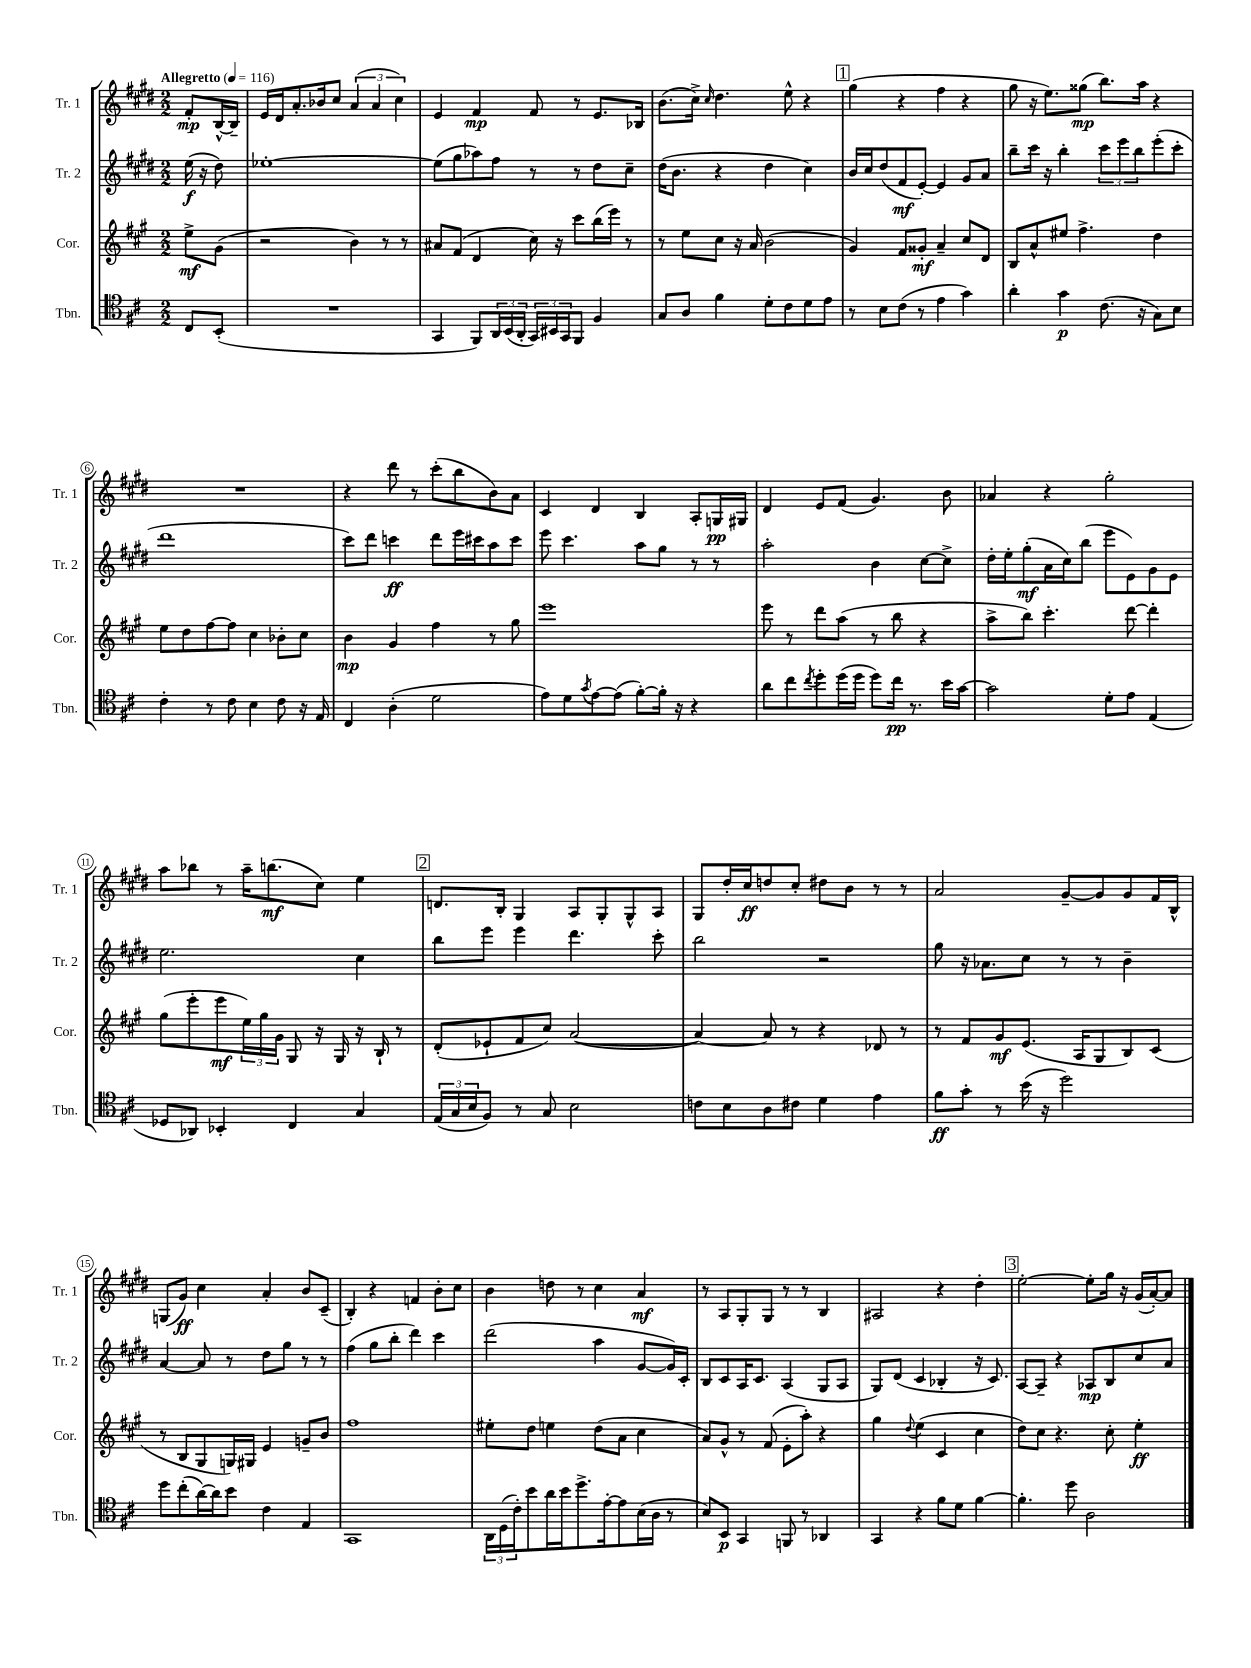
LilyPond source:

<<
\new StaffGroup <<
\new Staff = "s0" \with { instrumentName = "Tr. 1" shortInstrumentName = "Tr. 1" } {
    \clef treble \key e \major \numericTimeSignature \time 2/2 \partial 4 \tempo "Allegretto" 4 = 116
    fis'8-.\mp b16~-^ b16-- |
    e'16 dis'16 a'8.-. bes'16 cis''8 \tuplet 3/2 { a'4( a'4 cis''4) } |
    e'4 fis'4\mp fis'8 r8 e'8. bes16 |
    b'8.( cis''16->) \grace { cis''16 } dis''4. e''8-^ r4 |
    \mark \markup { \box "1" } gis''4( r4 fis''4 r4 |
    gis''8 r16 e''8.) gisis''8\mp( b''8.) a''16 r4 |
    R1 |
    r4 dis'''8 r8 cis'''8-.( b''8 b'8) a'8 |
    cis'4 dis'4 b4 a8-. g16\pp gis16 |
    dis'4 e'8 fis'8( gis'4.) b'8 |
    aes'4 r4 gis''2-. |
    a''8 bes''8 r8 a''16-- b''8.\mf( cis''8) e''4 |
    \mark \markup { \box "2" } d'8. b16-. gis4 a8 gis8-. gis8-^ a8 |
    gis8 dis''16-. cis''16\ff d''8 cis''8-. dis''8 b'8 r8 r8 |
    a'2 gis'8~-- gis'8 gis'8 fis'16 b16-^ |
    g8( gis'8\ff) cis''4 a'4-. b'8 cis'8--( |
    b4-.) r4 f'4 b'8-. cis''8 |
    b'4 d''8 r8 cis''4 a'4\mf |
    r8 a8 gis8-. gis8 r8 r8 b4 |
    ais2 r4 dis''4-. |
    \mark \markup { \box "3" } e''2~-. e''8-. gis''16 r16 gis'16( a'16~-.) a'8 \bar "|." |
}
\new Staff = "s1" \with { instrumentName = "Tr. 2" shortInstrumentName = "Tr. 2" } {
    \clef treble \key e \major \numericTimeSignature \time 2/2 \partial 4
    e''16\f( r16 dis''8) |
    ees''1~-. |
    ees''8( gis''8 aes''8) fis''8 r8 r8 dis''8 cis''8-- |
    dis''16( b'8. r4 dis''4 cis''4) |
    \mark \markup { \box "1" } b'16 cis''16 dis''8( fis'8\mf e'8~-.) e'4 gis'8 a'8 |
    b''8-- cis'''16 r16 b''4-. \tuplet 3/2 { cis'''8 e'''8 b''8 } e'''8-.( cis'''8-. |
    dis'''1 |
    cis'''8) dis'''8 c'''4\ff dis'''8 e'''16 cis'''16 a''8 cis'''8 |
    e'''8 cis'''4. a''8 gis''8 r8 r8 |
    a''2-. b'4 cis''8~ cis''8-> |
    dis''16-. e''16-. gis''8-.\mf( a'16 cis''16) b''8( e'''8 e'8) gis'8 e'8 |
    e''2. cis''4 |
    \mark \markup { \box "2" } b''8 e'''8 e'''4 dis'''4. cis'''8-. |
    b''2 r2 |
    gis''8 r16 aes'8. cis''8 r8 r8 b'4-- |
    a'4~ a'8 r8 dis''8 gis''8 r8 r8 |
    fis''4( gis''8 b''8-. dis'''4) cis'''4 |
    dis'''2( a''4 gis'8~ gis'16) cis'16-. |
    b8 cis'8 a16 cis'8. a4( gis8 a8 |
    gis8) dis'8( cis'4 bes4-. r16 cis'8.) |
    \mark \markup { \box "3" } a8~ a8-- r4 aes8\mp b8 cis''8 a'8 \bar "|." |
}
\new Staff = "s2" \with { instrumentName = "Cor." shortInstrumentName = "Cor." } {
    \clef treble \key a \major \numericTimeSignature \time 2/2 \partial 4
    e''8->\mf gis'8( |
    r2 b'4) r8 r8 |
    ais'8 fis'8( d'4 cis''16) r16 cis'''8 b''16( e'''16) r8 |
    r8 e''8 cis''8 r16 a'16 b'2( |
    \mark \markup { \box "1" } gis'4) fis'8 gisis'8-.\mf a'4-- cis''8 d'8 |
    b8 a'8-^ eis''8 fis''4.-> d''4 |
    e''8 d''8 fis''8~ fis''8 cis''4 bes'8-. cis''8 |
    b'4\mp gis'4 fis''4 r8 gis''8 |
    e'''1 |
    e'''8 r8 d'''8 a''8( r8 b''8 r4 |
    a''8-> b''8) cis'''4.-. d'''8~ d'''4-. |
    gis''8( e'''8-. e'''8\mf \tuplet 3/2 { e''16) gis''16 gis'16 } gis8 r16 gis16 r16 b16-! r8 |
    \mark \markup { \box "2" } d'8-.( ees'8-! fis'8 cis''8) a'2~( |
    a'4~) a'8 r8 r4 des'8 r8 |
    r8 fis'8 gis'8\mf e'8.( a16 gis8 b8) cis'8( |
    r8 b8 gis8 g16) gis16 e'4 g'8-- b'8 |
    fis''1 |
    eis''8-. d''8 e''4 d''8( a'8 cis''4 |
    a'8) gis'8-^ r8 fis'8( e'8-. a''8-.) r4 |
    gis''4 \appoggiatura { d''8 } e''4( cis'4 cis''4 |
    \mark \markup { \box "3" } d''8) cis''8 r4. cis''8-. e''4-.\ff \bar "|." |
}
\new Staff = "s3" \with { instrumentName = "Tbn." shortInstrumentName = "Tbn." } {
    \clef tenor \key d \major \numericTimeSignature \time 2/2 \partial 4
    cis8 b,8-.( |
    R1 |
    g,4 fis,8) \tuplet 3/2 { a,16 b,16( a,16-. } \tuplet 3/2 { g,16) bis,16 g,16 } fis,8 fis4 |
    g8 a8 fis'4 d'8-. cis'8 d'8 e'8 |
    \mark \markup { \box "1" } r8 b8 cis'8( r8 e'4 g'4) |
    a'4-. g'4\p cis'8.( r16 g8) b8 |
    cis'4-. r8 cis'8 b4 cis'8 r16 e16 |
    cis4 a4-.( d'2 |
    e'8) d'8 \acciaccatura { g'8 } e'8~ e'8( fis'8~-.) fis'16-. r16 r4 |
    a'8 cis''8 \acciaccatura { cis''8 } d''8-. d''16( d''16 d''8) cis''16\pp r8. b'16 g'16~ |
    g'2 d'8-. e'8 e4( |
    des8 aes,8) bes,4-. cis4 g4 |
    \mark \markup { \box "2" } \tuplet 3/2 { e16( g16 b16 } fis8) r8 g8 b2 |
    c'8 b8 a8 cis'8 d'4 e'4 |
    fis'8\ff g'8-. r8 b'16( r16 d''2) |
    d''8 cis''8-.( a'16~) a'16 b'8 cis'4 e4 |
    g,1 |
    \tuplet 3/2 { a,16 d16( cis'16-.) } b'8 a'16 b'16 d''8.-> e'16~-. e'8 b16( a16 r8 |
    b8) b,8\p g,4 f,8 r8 aes,4 |
    g,4 r4 fis'8 d'8 fis'4~ |
    \mark \markup { \box "3" } fis'4.-. d''8 a2 \bar "|." |
}
>>
>>
\layout { \context { \Score \override BarNumber.stencil = #(make-stencil-circler 0.1 0.3 ly:text-interface::print) } }
